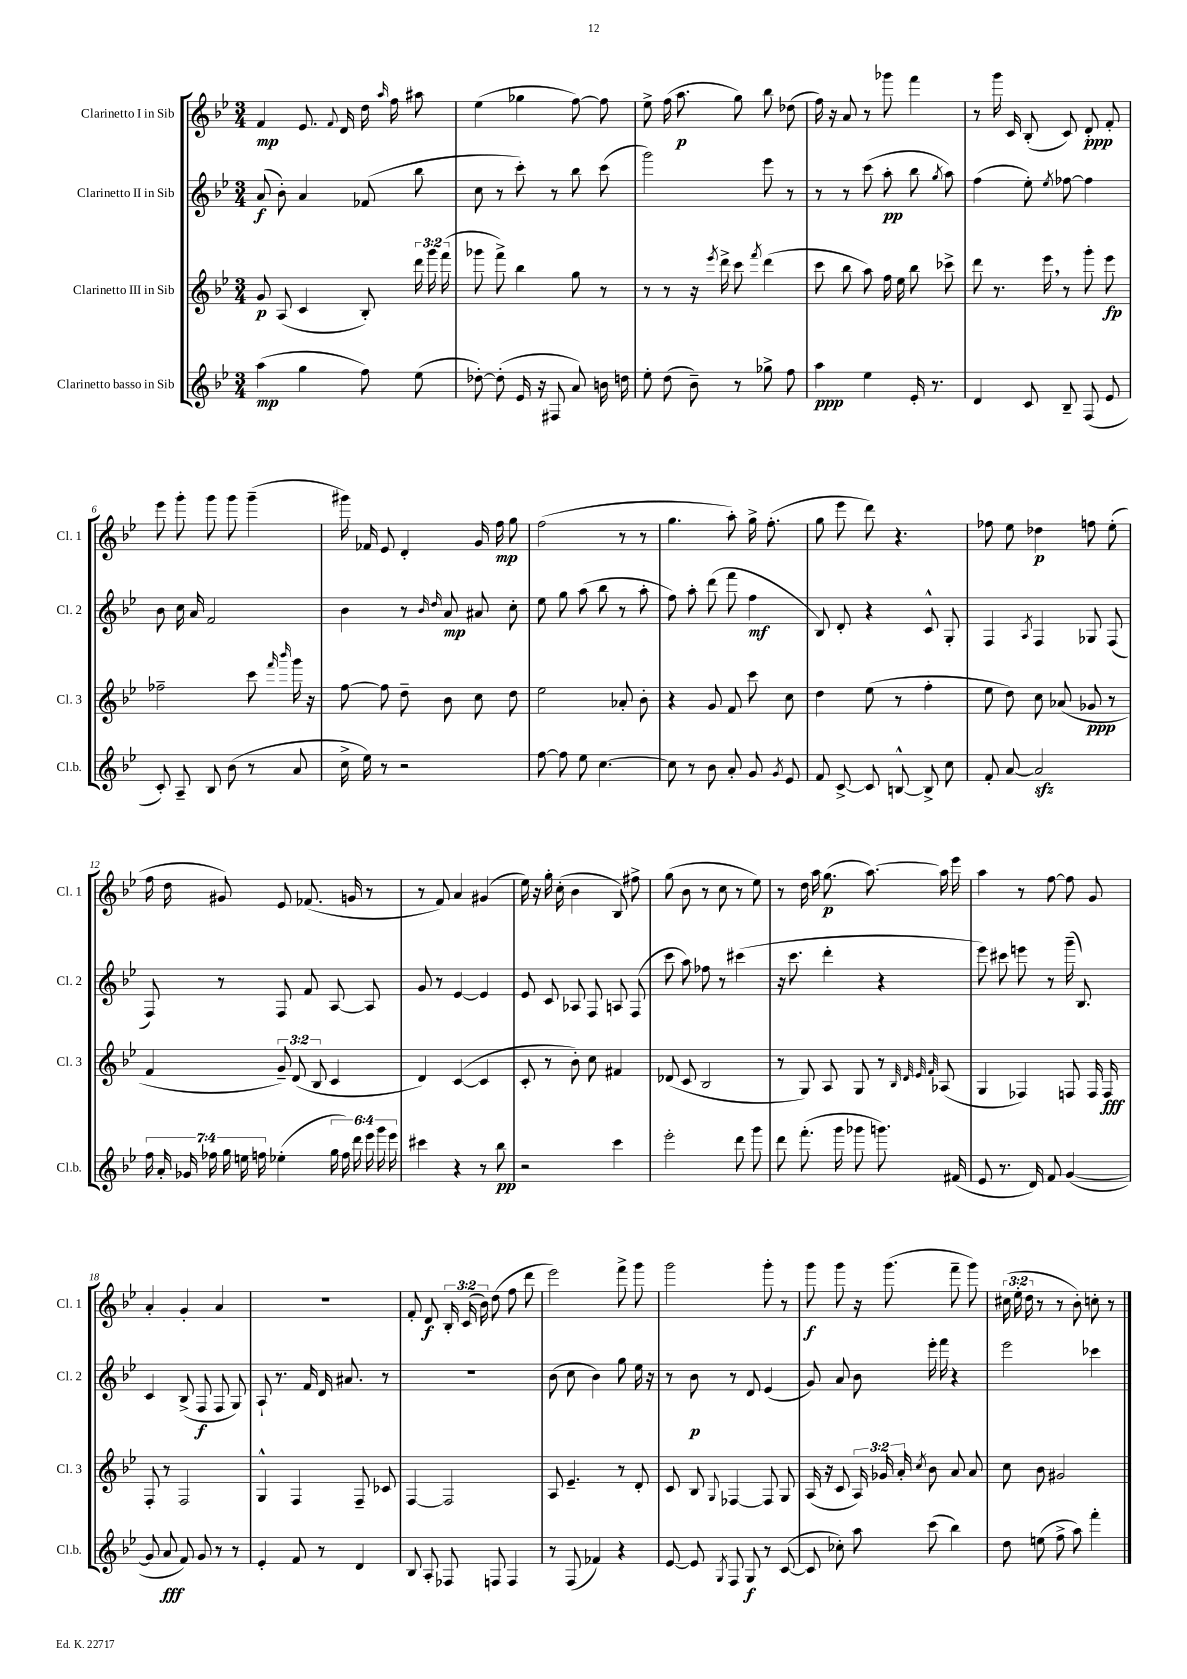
<<
\new StaffGroup <<
\new Staff = "s0" \with { instrumentName = "Clarinetto I in Sib" shortInstrumentName = "Cl. 1" } {
    \clef treble \key bes \major \numericTimeSignature \time 3/4 \override Staff.TupletNumber.text = #tuplet-number::calc-fraction-text
    \autoBeamOff f'4\mp ees'8. \appoggiatura { f'8 } d'16 d''16 \grace { a''16 } f''16 ais''8 |
    ees''4( ges''4 f''8~) f''8 |
    ees''8-> f''16( a''8.\p g''8) bes''8 des''8( |
    f''16) r16 a'8 r8 ges'''8 f'''4 |
    r8 g'''16 c'16 bes8-.( c'8) d'8-.\ppp f'8-. |
    ees'''8 g'''8-. g'''8 g'''8 g'''4--( |
    gis'''16) fes'16 ees'8 d'4-. g'16 f''16\mp g''8 |
    f''2( r8 r8 |
    g''4. a''8-.) g''16-> f''8.-.( |
    g''8 ees'''8 d'''8) r4. |
    fes''8 ees''8 des''4\p f''8 ees''8-.( |
    f''16 d''16 gis'8) ees'8 fes'8.( g'16 r8 |
    r8 f'8) a'4 gis'4( |
    ees''16) r16 g''16-. c''16-.( bes'4 bes8) fis''8-> |
    g''8( bes'8 r8 c''8 r8 ees''8) |
    r8 d''16 a''16 g''8.\p( a''8.~) a''16 ees'''16 |
    a''4 r8 f''8~ f''8 g'8 |
    a'4-. g'4-. a'4 |
    R2. |
    f'8-. d'8\f \tuplet 3/2 { bes16-. c'16( bes'16) } d''8( f''8 d'''8 |
    ees'''2) f'''8-> g'''8 |
    g'''2 g'''8-. r8 |
    g'''8\f g'''8 r16 g'''8.( f'''8-- g'''8) |
    \tuplet 3/2 { cis''16( ees''16-. d''16 } r8 r8 bes'8-.) c''8-. r8 \bar "|." |
}
\new Staff = "s1" \with { instrumentName = "Clarinetto II in Sib" shortInstrumentName = "Cl. 2" } {
    \clef treble \key bes \major \numericTimeSignature \time 3/4
    \autoBeamOff a'8\f( bes'8-.) a'4 fes'8( bes''8 |
    c''8 r8 c'''8-.) r8 bes''8 c'''8( |
    g'''2) ees'''8 r8 |
    r8 r8 c'''8( a''8-.\pp bes''8 \acciaccatura { g''8 } a''8) |
    f''4( ees''8-.) \acciaccatura { ees''8 } fes''8~ fes''4 |
    bes'8 c''16 a'16 f'2 |
    bes'4 r8 \grace { bes'16 d''16 } a'8\mp ais'8 c''8-. |
    ees''8 g''8 a''8( bes''8 r8 a''8-. |
    f''8) a''8-. d'''8( f'''8 f''4\mf |
    bes8) d'8-. r4 c'8-^ g8-. |
    f4 \acciaccatura { a8 } f4 ges8 f8( |
    f8) r8 f8 f'8 a8~ a8 |
    g'8 r8 ees'4~ ees'4 |
    ees'8 c'8 aes8 f8 a8 f8( |
    c'''8 a''8) fes''8 r8 cis'''4( |
    r16 c'''8. d'''4-. r4 |
    ees'''8) cis'''8 e'''8 r8 g'''16--( bes8.) |
    c'4 bes8->( f8\f f8 g8) |
    a8-! r8. f'16 d'16 ais'8. r8 |
    R2. |
    bes'8( c''8 bes'4) g''8 ees''16 r16 |
    r8 bes'8\p r8 d'8 ees'4( |
    g'8) a'8 bes'8 ees'''16-. f'''16 r4 |
    ees'''2 ces'''4 \bar "|." |
}
\new Staff = "s2" \with { instrumentName = "Clarinetto III in Sib" shortInstrumentName = "Cl. 3" } {
    \clef treble \key bes \major \numericTimeSignature \time 3/4 \override Staff.TupletNumber.text = #tuplet-number::calc-fraction-text
    \autoBeamOff g'8\p a8( c'4 bes8-.) \tuplet 3/2 { d'''16 g'''16 f'''16( } |
    ges'''8 f'''8->) bes''4 g''8 r8 |
    r8 r8 r16 \acciaccatura { ees'''8 } d'''16-> c'''8 \acciaccatura { f'''8 } d'''4( |
    c'''8 bes''8 a''8) f''16 ees''16 bes''8 ces'''8-> |
    d'''8 r8. ees'''16 \breathe r8 g'''8-. ees'''8\fp |
    fes''2-- c'''8 \grace { f'''16 bes'''16 } g'''16 r16 |
    f''8~ f''8 d''8-- bes'8 c''8 d''8 |
    ees''2 aes'8-. bes'8-. |
    r4 g'8 f'8 c'''8 c''8 |
    d''4 ees''8( r8 f''4-. |
    ees''8 d''8) c''8 aes'8( ges'8\ppp r8 |
    f'4 \tuplet 3/2 { g'8--) d'8( bes8 } c'4 |
    d'4) c'4~( c'4 |
    c'8-. r8 bes'8-.) c''8 fis'4 |
    des'8( c'8 bes2 |
    r8 g8) a8 g8 r8 \grace { bes32 d'32 ees'32 f'32 } aes8( |
    g4 fes4) f8 f16 f16\fff |
    f8-. r8 f2 |
    g4-^ f4 f8-- ces'8 |
    f4~ f2 |
    a8 ees'4.-- r8 d'8-. |
    c'8 bes8 \appoggiatura { g8 } fes4~ fes8 g8 |
    a16( r16 c'8 \tuplet 3/2 { a16) ges'16 a'16-. } \acciaccatura { c''8 } bes'8 a'8 a'8 |
    c''8 bes'8 gis'2 \bar "|." |
}
\new Staff = "s3" \with { instrumentName = "Clarinetto basso in Sib" shortInstrumentName = "Cl.b." } {
    \clef treble \key bes \major \numericTimeSignature \time 3/4 \override Staff.TupletNumber.text = #tuplet-number::calc-fraction-text
    \autoBeamOff a''4\mp( g''4 f''8) ees''8( |
    des''8~-.) des''8-.( ees'16 r16 fis8 a'8) b'16 d''16 |
    ees''8-. d''8( bes'8--) r8 ges''8-> f''8 |
    a''4\ppp ees''4 ees'16-. r8. |
    d'4 c'8 bes8-- f8( ees'8 |
    c'8-.) a8-- bes8 bes'8( r8 a'8 |
    c''16-> ees''16) r8 r2 |
    f''8~ f''8 ees''8 c''4.~ |
    c''8 r8 bes'8 a'8-. g'8 \acciaccatura { g'8 } ees'8 |
    f'8 c'8~-> c'8 b8~-^ b8-> c''8 |
    f'8-. a'8~ a'2\sfz |
    \tuplet 7/4 { f''16 a'16-. ges'16 fes''16 g''16 e''16 f''16 } ees''4-.( \tuplet 6/4 { g''16 f''16) d'''16 ees'''16 g'''16 ees'''16 } |
    cis'''4 r4 r8 bes''8\pp |
    r2 c'''4 |
    ees'''2-. d'''8 g'''8 |
    d'''8 f'''8.-.( g'''16 ges'''8 g'''8.) fis'16( |
    ees'8 r8. d'16) f'8 g'4~( |
    g'8 a'8\fff f'8) g'8 r8 r8 |
    ees'4-. f'8 r8 d'4 |
    bes8 a8-. fes8 f8 f4 |
    r8 f8( fes'4) r4 |
    ees'8~ ees'8 \acciaccatura { g8 } f8 g8\f r8 c'8~( |
    c'8 ces''8-.) a''8 c'''8( bes''4) |
    d''8 e''8( f''8-> a''8) f'''4-. \bar "|." |
}
>>
>>
